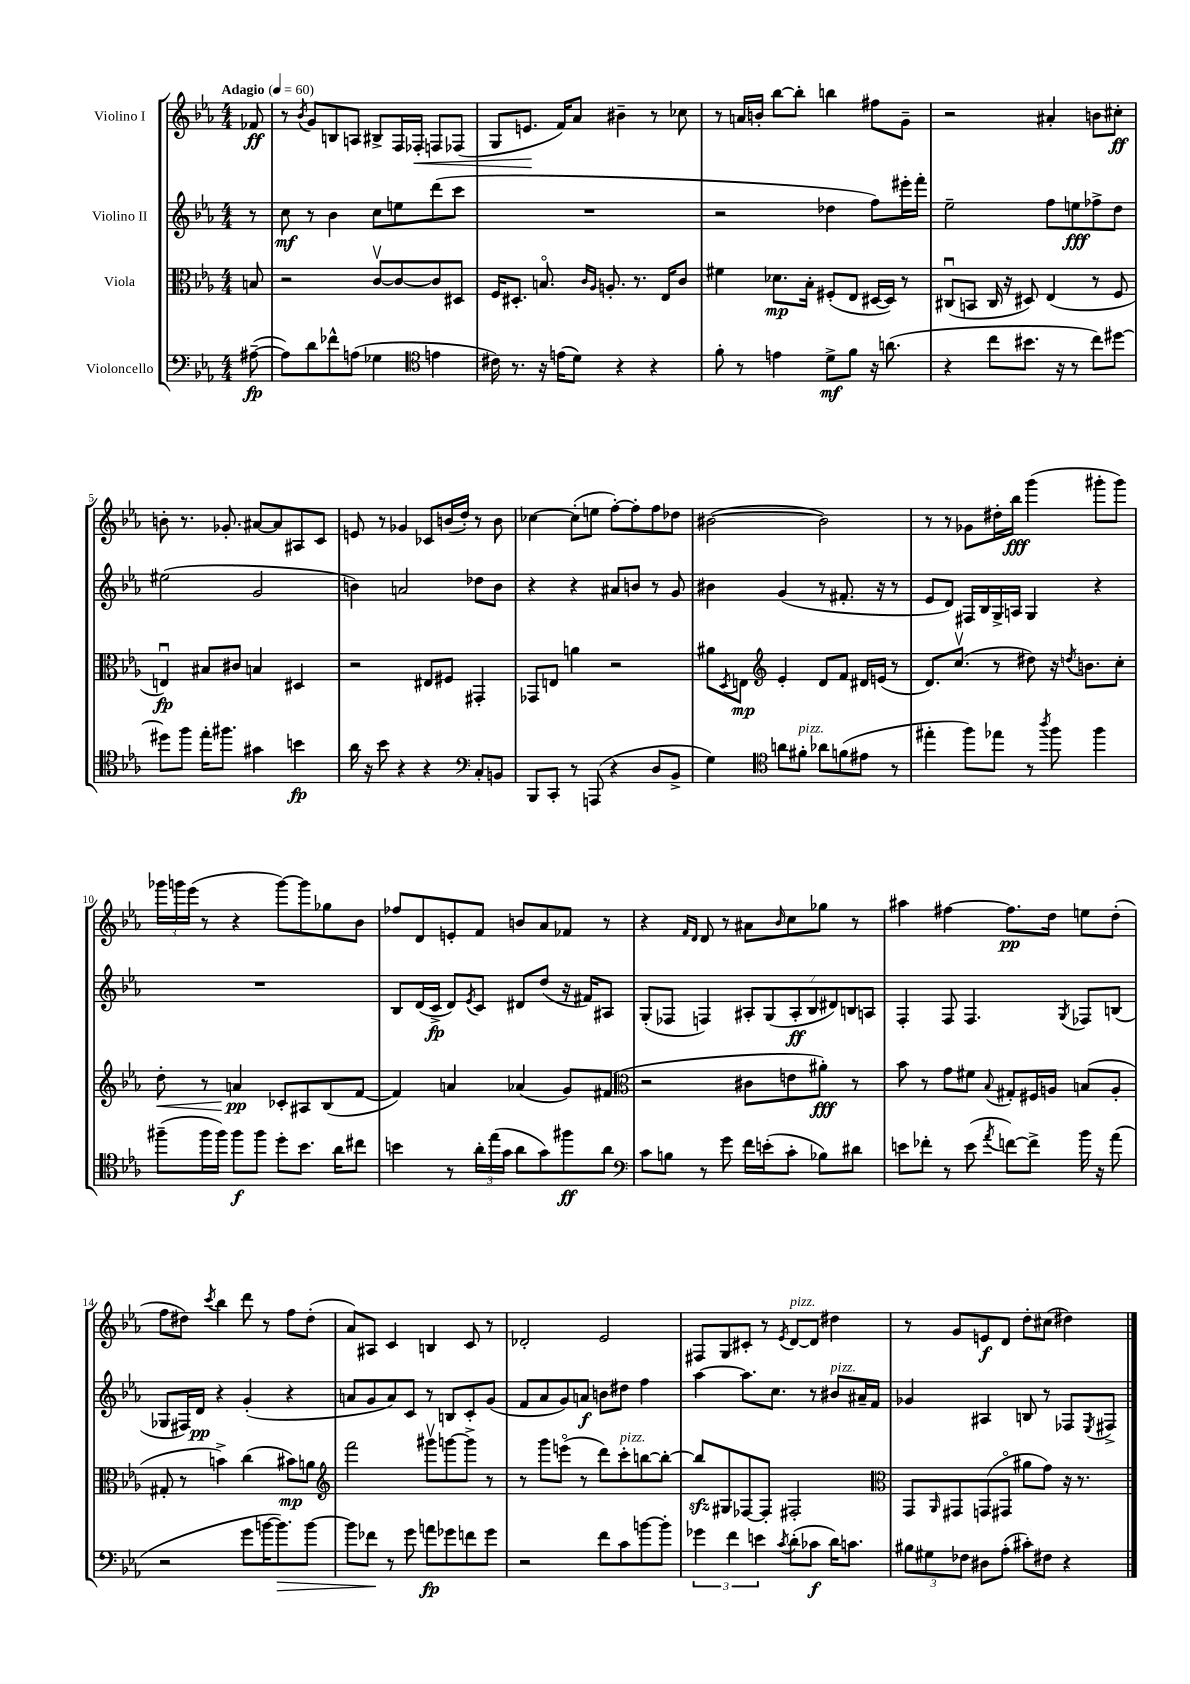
<<
\new StaffGroup <<
\new Staff = "s0" \with { instrumentName = "Violino I" } {
    \clef treble \key ees \major \numericTimeSignature \time 4/4 \partial 8 \tempo "Adagio" 4 = 60
    fes'8\ff |
    r8 \acciaccatura { bes'8 } g'8 b8 a8 bis8-> f16 fes16-.\< f8 fes8( |
    g8 e'8.\! f'16) aes'8 bis'4-- r8 ces''8 |
    r8 a'16 b'16-. bes''8~ bes''8-. b''4 fis''8 g'8-- |
    r2 ais'4-. b'8 cis''8-.\ff |
    b'8-. r8. ges'8.-. ais'8~ ais'8 ais8 c'8 |
    e'8 r8 ges'4 ces'8 b'16( d''16-.) r8 b'8 |
    ces''4~ ces''8-.( e''8 f''8~-.) f''8-. f''8 des''8 |
    bis'2~( bis'2) |
    r8 r8 ges'8 dis''16-. bes''16\fff g'''4( gis'''8-. gis'''8) |
    \tuplet 3/2 { ges'''16 g'''16 ees'''16( } r8 r4 g'''8~) g'''8 ges''8 bes'8 |
    fes''8 d'8 e'8-. f'8 b'8 aes'8 fes'8 r8 |
    r4 \grace { f'16 d'16 } d'8 r8 ais'8 \grace { bes'16 } c''8 ges''8 r8 |
    ais''4 fis''4~ fis''8.\pp d''16 e''8 d''8-.( |
    f''8 dis''8) \acciaccatura { c'''8 } bes''4 d'''8 r8 f''8 dis''8-.( |
    aes'8) ais8 c'4 b4 c'8 r8 |
    des'2-. ees'2 |
    fis8 g8 cis'8-. r8 \acciaccatura { ees'8 } d'8~^\markup { \italic "pizz." } d'8 dis''4 |
    r8 g'8 e'8\f d'8 d''8-. cis''8( dis''4) \bar "|." |
}
\new Staff = "s1" \with { instrumentName = "Violino II" } {
    \clef treble \key ees \major \numericTimeSignature \time 4/4 \partial 8
    r8 |
    c''8\mf r8 bes'4 c''8 e''8 d'''8( c'''8 |
    R1 |
    r2 des''4 f''8) eis'''16-. f'''16-. |
    ees''2-- f''8 e''8\fff fes''8-> d''8 |
    eis''2( g'2 |
    b'4) a'2 des''8 b'8 |
    r4 r4 ais'8 b'8 r8 g'8 |
    bis'4 g'4( r8 fis'8.-. r16 r8 |
    ees'8 d'8) fis16 bes16 g16-> a16 g4 r4 |
    R1 |
    bes8 d'16( c'16->\fp d'8) \acciaccatura { ees'8 } c'8 dis'8 d''8( r16 fis'16) ais8 |
    g8-.( fes8 f4) \tuplet 7/4 { ais8-. g8( ais8-.\ff bes8 dis'8) b8 a8 } |
    f4-. f8 f4. \acciaccatura { g8 } fes8 b8( |
    ges8 fis16) d'16\pp r4 g'4-.( r4 |
    a'8 g'8 a'8) c'8 r8 b8 c'8-. g'8( |
    f'8 aes'8 g'8) a'8\f b'8 dis''8 f''4 |
    aes''4~ aes''8. c''8. r8 bis'8^\markup { \italic "pizz." } ais'16-- f'16 |
    ges'4 ais4 b8 r8 fes8 \acciaccatura { ees8 } fis8-> \bar "|." |
}
\new Staff = "s2" \with { instrumentName = "Viola" } {
    \clef alto \key ees \major \numericTimeSignature \time 4/4 \partial 8
    b8 |
    r2 c'8~\upbow c'8~ c'8 dis8 |
    f16 dis8.-. b8.\flageolet \grace { c'16 aes16 } a8.-. r8. ees16 c'8 |
    fis'4 des'8.\mp bes16-. fis8-.( ees8 dis16~ dis16) r8 |
    cis8\downbow( b,8 cis16 r16 dis8) ees4( r8 f8 |
    e4\downbow\fp) bis8 cis'8 b4 dis4 |
    r2 eis8 fis8 gis,4-. |
    ges,8 e8 a'4 r2 |
    ais'8 \acciaccatura { d8 } e8\mp \clef treble ees'4-. d'8 f'8 dis'16 e'16( r8 |
    d'8.) c''8.\upbow( r8 dis''8) r16 \acciaccatura { d''8 } b'8. c''8-. |
    d''8-.\< r8 a'4\pp\! ces'8-. ais8 bes8( f'8~ |
    f'4) a'4 aes'4( g'8) fis'8( |
    \clef alto r2 cis'8 e'8 ais'8-.\fff) r8 |
    bes'8 r8 g'8 fis'8 \appoggiatura { bes8 } gis8-. fis16 a16 b8( a8-. |
    gis8-. r8 b'4->) c''4( bis'8\mp) a'8 |
    \clef treble f'''2 gis'''8\upbow g'''8~ g'''8-> r8 |
    r8 g'''8 e'''8\flageolet( r8 d'''8) c'''8-.^\markup { \italic "pizz." } b''8~ b''8~-. |
    b''8\sfz gis8 fes8~ fes8-. fis2-. |
    \clef alto g,8 \grace { aes,16 } gis,8 g,8( gis,8\flageolet ais'8 g'8) r16 r8. \bar "|." |
}
\new Staff = "s3" \with { instrumentName = "Violoncello" } {
    \clef bass \key ees \major \numericTimeSignature \time 4/4 \partial 8
    ais8~--\fp( |
    ais8) d'8 fes'8-^ a8( ges4 \clef tenor e'4 |
    cis'16) r8. r16 e'16( d'8) r4 r4 |
    f'8-. r8 e'4 d'8->\mf f'8 r16 a'8.( |
    r4 c''8 bis'8. r16 r8 c''8) dis''8~ |
    dis''8 f''8 ees''16-. fis''8. gis'4 b'4\fp |
    aes'16 r16 bes'8 r4 r4 \clef bass c8-. b,8 |
    bes,,8 c,8-. r8 a,,8( r4 d8 bes,8-> |
    g4) \clef tenor a'8 fis'8-.^\markup { \italic "pizz." } aes'8 f'8( eis'8 r8 |
    eis''4-. f''8) ees''8 r8 \acciaccatura { aes''8 } f''8 f''4 |
    fis''8--( fis''16 fis''16) fis''8\f fis''8 d''8-. bes'8. aes'16 cis''8 |
    b'4 r8 \tuplet 3/2 { aes'16-. ees''16( g'16 } aes'8 g'8) fis''8\ff aes'8 |
    \clef bass c'8 b8 r8 g'8 f'16 e'16-.( c'8-. bes8) dis'8 |
    e'8 fes'8-. r8 e'8( \acciaccatura { aes'8 } f'8~) f'8-> bes'16 r16 aes'8( |
    r2 g'8 b'16~ b'8.\>) b'8~ |
    b'8 fes'8\! r8 g'8 a'8\fp ges'8 f'8 ges'8 |
    r2 f'8 c'8 b'8~ b'8-. |
    \tuplet 3/2 { ges'4 f'4 e'4 } \acciaccatura { c'8 } d'8-.( ces'8\f d'16) c'8. |
    \tuplet 3/2 { bis8 gis8 fes8 } dis8 aes8-.( cis'8-.) fis8 r4 \bar "|." |
}
>>
>>
